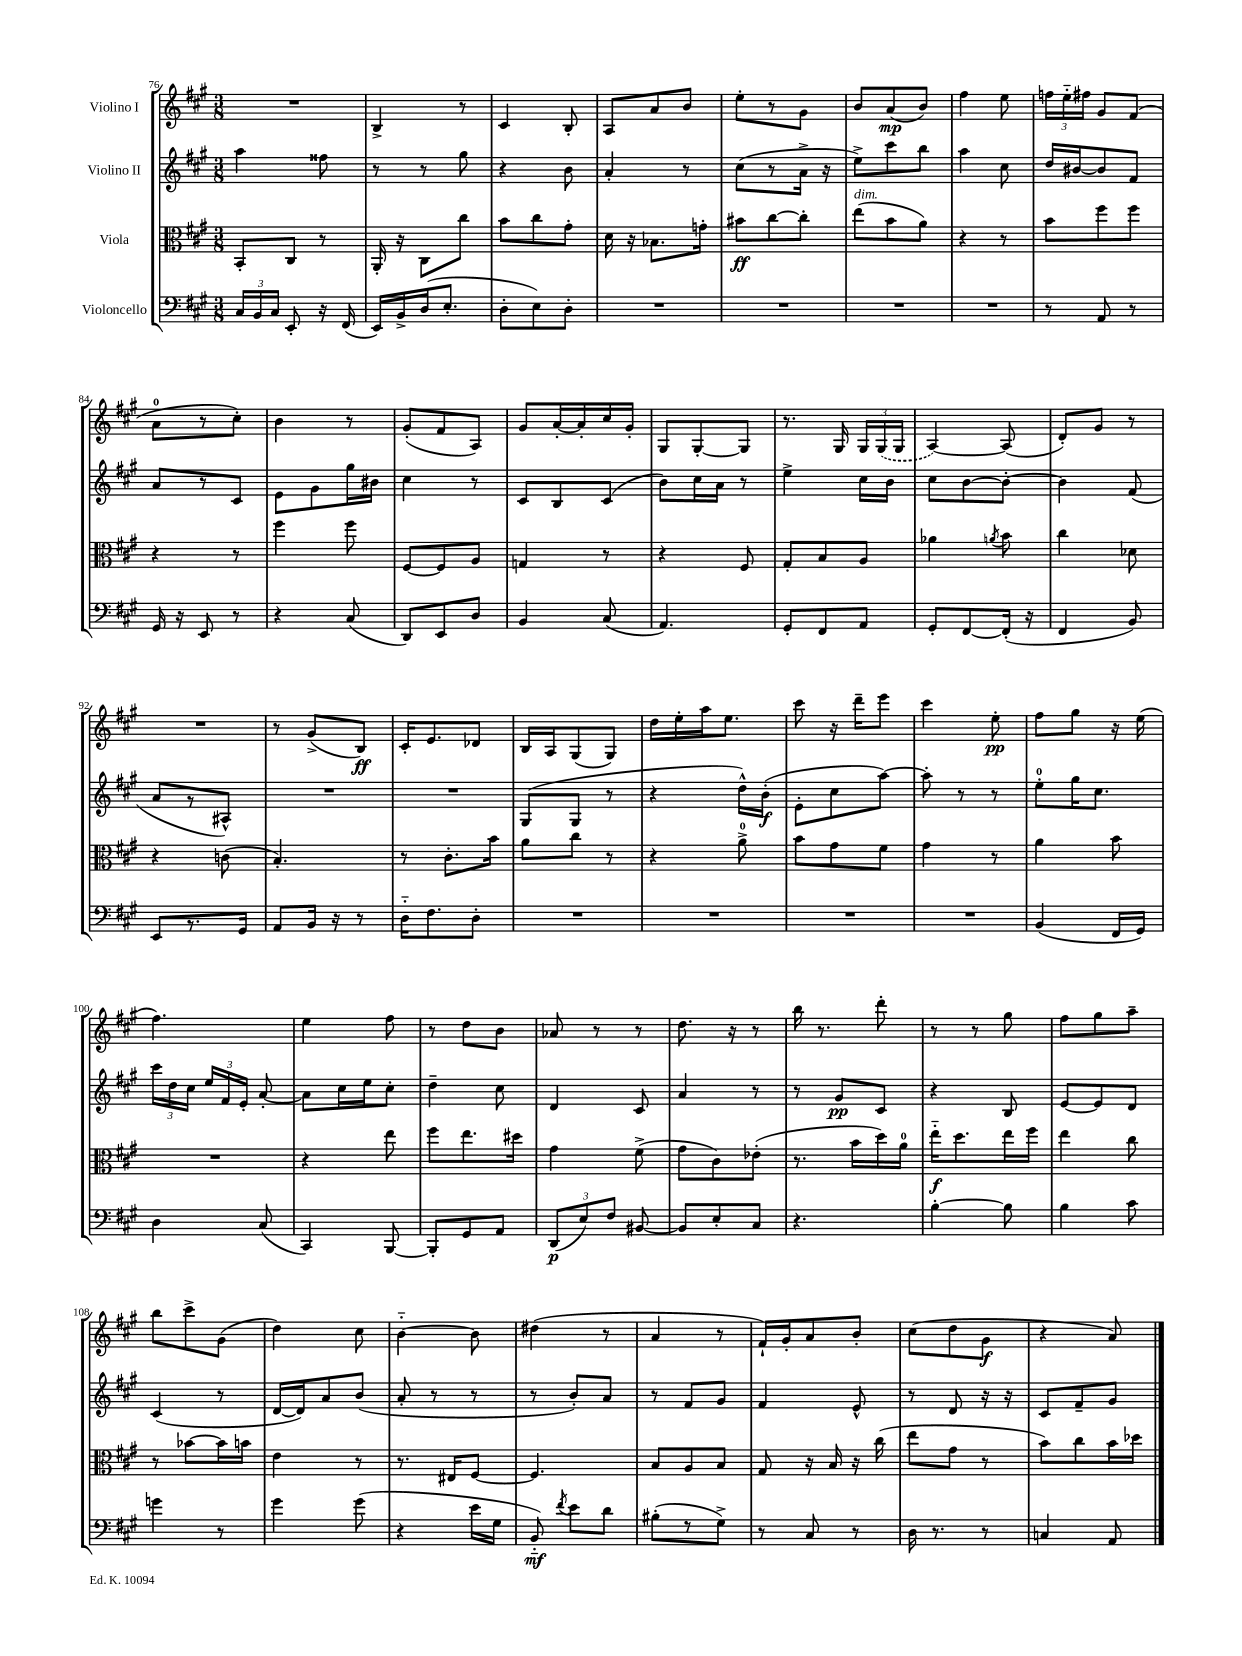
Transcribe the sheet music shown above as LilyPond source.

<<
\new StaffGroup <<
\new Staff = "s0" \with { instrumentName = "Violino I" } {
    \clef treble \key a \major \numericTimeSignature \time 3/8
    \autoBeamOff R4. |
    b4-> r8 |
    cis'4 b8-. |
    a8[ a'8 b'8] |
    e''8[-. r8 gis'8] |
    b'8[ a'8\mp( b'8]) |
    fis''4 e''8 |
    \tuplet 3/2 { f''16[ e''16-_ fis''16] } gis'8[ fis'8]( |
    a'8[-0 r8 cis''8]-.) |
    b'4 r8 |
    gis'8[-.( fis'8 a8]) |
    gis'8[ a'16~-. a'16-. cis''16 gis'16]-. |
    gis8[ gis8~-. gis8] |
    r8. gis16 \tuplet 3/2 { gis16[ \once \slurDashed gis16( gis16] } |
    a4~) a8( |
    d'8[-.) gis'8] r8 |
    R4. |
    r8 gis'8[->( b8]\ff) |
    cis'16[-. e'8. des'8] |
    b16[ a16 gis8( gis8]) |
    d''16[ e''16-. a''16 e''8.] |
    cis'''8 r16 d'''16[-- e'''8] |
    cis'''4 e''8-.\pp |
    fis''8[ gis''8] r16 e''16( |
    fis''4.) |
    e''4 fis''8 |
    r8 d''8[ b'8] |
    aes'8 r8 r8 |
    d''8. r16 r8 |
    b''16 r8. d'''8-. |
    r8 r8 gis''8 |
    fis''8[ gis''8 a''8]-- |
    b''8[ cis'''8-> gis'8]( |
    d''4) cis''8 |
    b'4~-_ b'8 |
    dis''4( r8 |
    a'4 r8 |
    fis'16[-!) gis'16-. a'8 b'8]-. |
    cis''8[( d''8 gis'8]\f |
    r4 a'8) \bar "|." |
}
\new Staff = "s1" \with { instrumentName = "Violino II" } {
    \clef treble \key a \major \numericTimeSignature \time 3/8
    \autoBeamOff a''4 fisis''8 |
    r8 r8 gis''8 |
    r4 b'8 |
    a'4-. r8 |
    cis''8[( r8 a'16]-> r16 |
    e''8[->) cis'''8 b''8] |
    a''4 cis''8 |
    d''16[ bis'16~ bis'8 fis'8] |
    a'8[ r8 cis'8] |
    e'8[ gis'8 gis''16 bis'16] |
    cis''4 r8 |
    cis'8[ b8 cis'8]( |
    b'8[) cis''16 a'16] r8 |
    e''4-> cis''16[ b'16] |
    cis''8[ b'8~ b'8]~-. |
    b'4 fis'8( |
    a'8[ r8 ais8]-^) |
    R4. |
    R4. |
    gis8[( gis8] r8 |
    r4 d''16[-^) b'16]-.\f( |
    e'8[-. cis''8 a''8]~) |
    a''8-. r8 r8 |
    e''8[-0-. gis''16 cis''8.] |
    \tuplet 3/2 { cis'''16[ d''16 cis''16] } \tuplet 3/2 { e''16[ fis'16 e'16]-. } a'8~-. |
    a'8[ cis''16 e''16 cis''8]-. |
    d''4-- cis''8 |
    d'4 cis'8 |
    a'4 r8 |
    r8 gis'8[\pp cis'8] |
    r4 b8 |
    e'8[~ e'8 d'8] |
    cis'4( r8 |
    d'16[~ d'16) a'8 b'8]( |
    a'8-. r8 r8 |
    r8 b'8[-.) a'8] |
    r8 fis'8[ gis'8] |
    fis'4 e'8-^ |
    r8 d'8 r16 r16 |
    cis'8[ fis'8-- gis'8] \bar "|." |
}
\new Staff = "s2" \with { instrumentName = "Viola" } {
    \clef alto \key a \major \numericTimeSignature \time 3/8
    \autoBeamOff b,8[-. cis8] r8 |
    a,16-. r16 cis8[ cis''8] |
    b'8[ cis''8 gis'8]-. |
    d'16 r16 bes8.[ g'16]-. |
    bis'8[\ff cis''8~ cis''8]-. |
    e''8[^\markup { \italic "dim." }( b'8 a'8]) |
    r4 r8 |
    b'8[ fis''8 fis''8] |
    r4 r8 |
    fis''4 fis''8 |
    fis8[~ fis8 a8] |
    g4 r8 |
    r4 fis8 |
    gis8[-. b8 a8] |
    aes'4 \acciaccatura { a'8 } b'8 |
    cis''4 des'8 |
    r4 c'8( |
    b4.-.) |
    r8 cis'8.[-. b'16] |
    a'8[ cis''8] r8 |
    r4 a'8-0-> |
    b'8[ gis'8 fis'8] |
    gis'4 r8 |
    a'4 b'8 |
    R4. |
    r4 e''8 |
    fis''8[ e''8. dis''16] |
    gis'4 fis'8->( |
    gis'8[ cis'8) ees'8]-.( |
    r8. b'16[ d''16) a'16]-0 |
    e''16[-_\f d''8. e''16 fis''16] |
    e''4 cis''8 |
    r8 bes'8[~ bes'16 b'16] |
    e'4 r8 |
    r8. eis16[ fis8]~ |
    fis4. |
    b8[ a8 b8] |
    gis8 r16 b16 r16 cis''16( |
    e''8[ gis'8] r8 |
    b'8[) cis''8 b'16 des''16] \bar "|." |
}
\new Staff = "s3" \with { instrumentName = "Violoncello" } {
    \clef bass \key a \major \numericTimeSignature \time 3/8
    \autoBeamOff \tuplet 3/2 { cis16[ b,16 cis16] } e,8-. r16 fis,16( |
    e,16[) b,16-> d16( e8.]-. |
    d8[-. e8) d8]-. |
    R4. |
    R4. |
    R4. |
    R4. |
    r8 a,8 r8 |
    gis,16 r16 e,8 r8 |
    r4 cis8( |
    d,8[) e,8 d8] |
    b,4 cis8( |
    a,4.) |
    gis,8[-. fis,8 a,8] |
    gis,8[-. fis,8~ fis,16]-.( r16 |
    fis,4 b,8) |
    e,8[ r8. gis,16] |
    a,8[ b,16] r16 r8 |
    d16[-_ fis8. d8]-. |
    R4. |
    R4. |
    R4. |
    R4. |
    b,4( fis,16[ gis,16]) |
    d4 cis8( |
    cis,4) b,,8~ |
    b,,8[-. gis,8 a,8] |
    \tuplet 3/2 { d,8[\p( e8) fis8] } bis,8~ |
    bis,8[ e8-. cis8] |
    r4. |
    b4~-. b8 |
    b4 cis'8 |
    g'4 r8 |
    gis'4 gis'8( |
    r4 e'16[ gis16] |
    b,8-_\mf) \acciaccatura { fis'8 } e'8[ d'8] |
    bis8[-.( r8 gis8]->) |
    r8 cis8 r8 |
    d16 r8. r8 |
    c4 a,8 \bar "|." |
}
>>
>>
\layout { \context { \Score currentBarNumber = #76 } }
